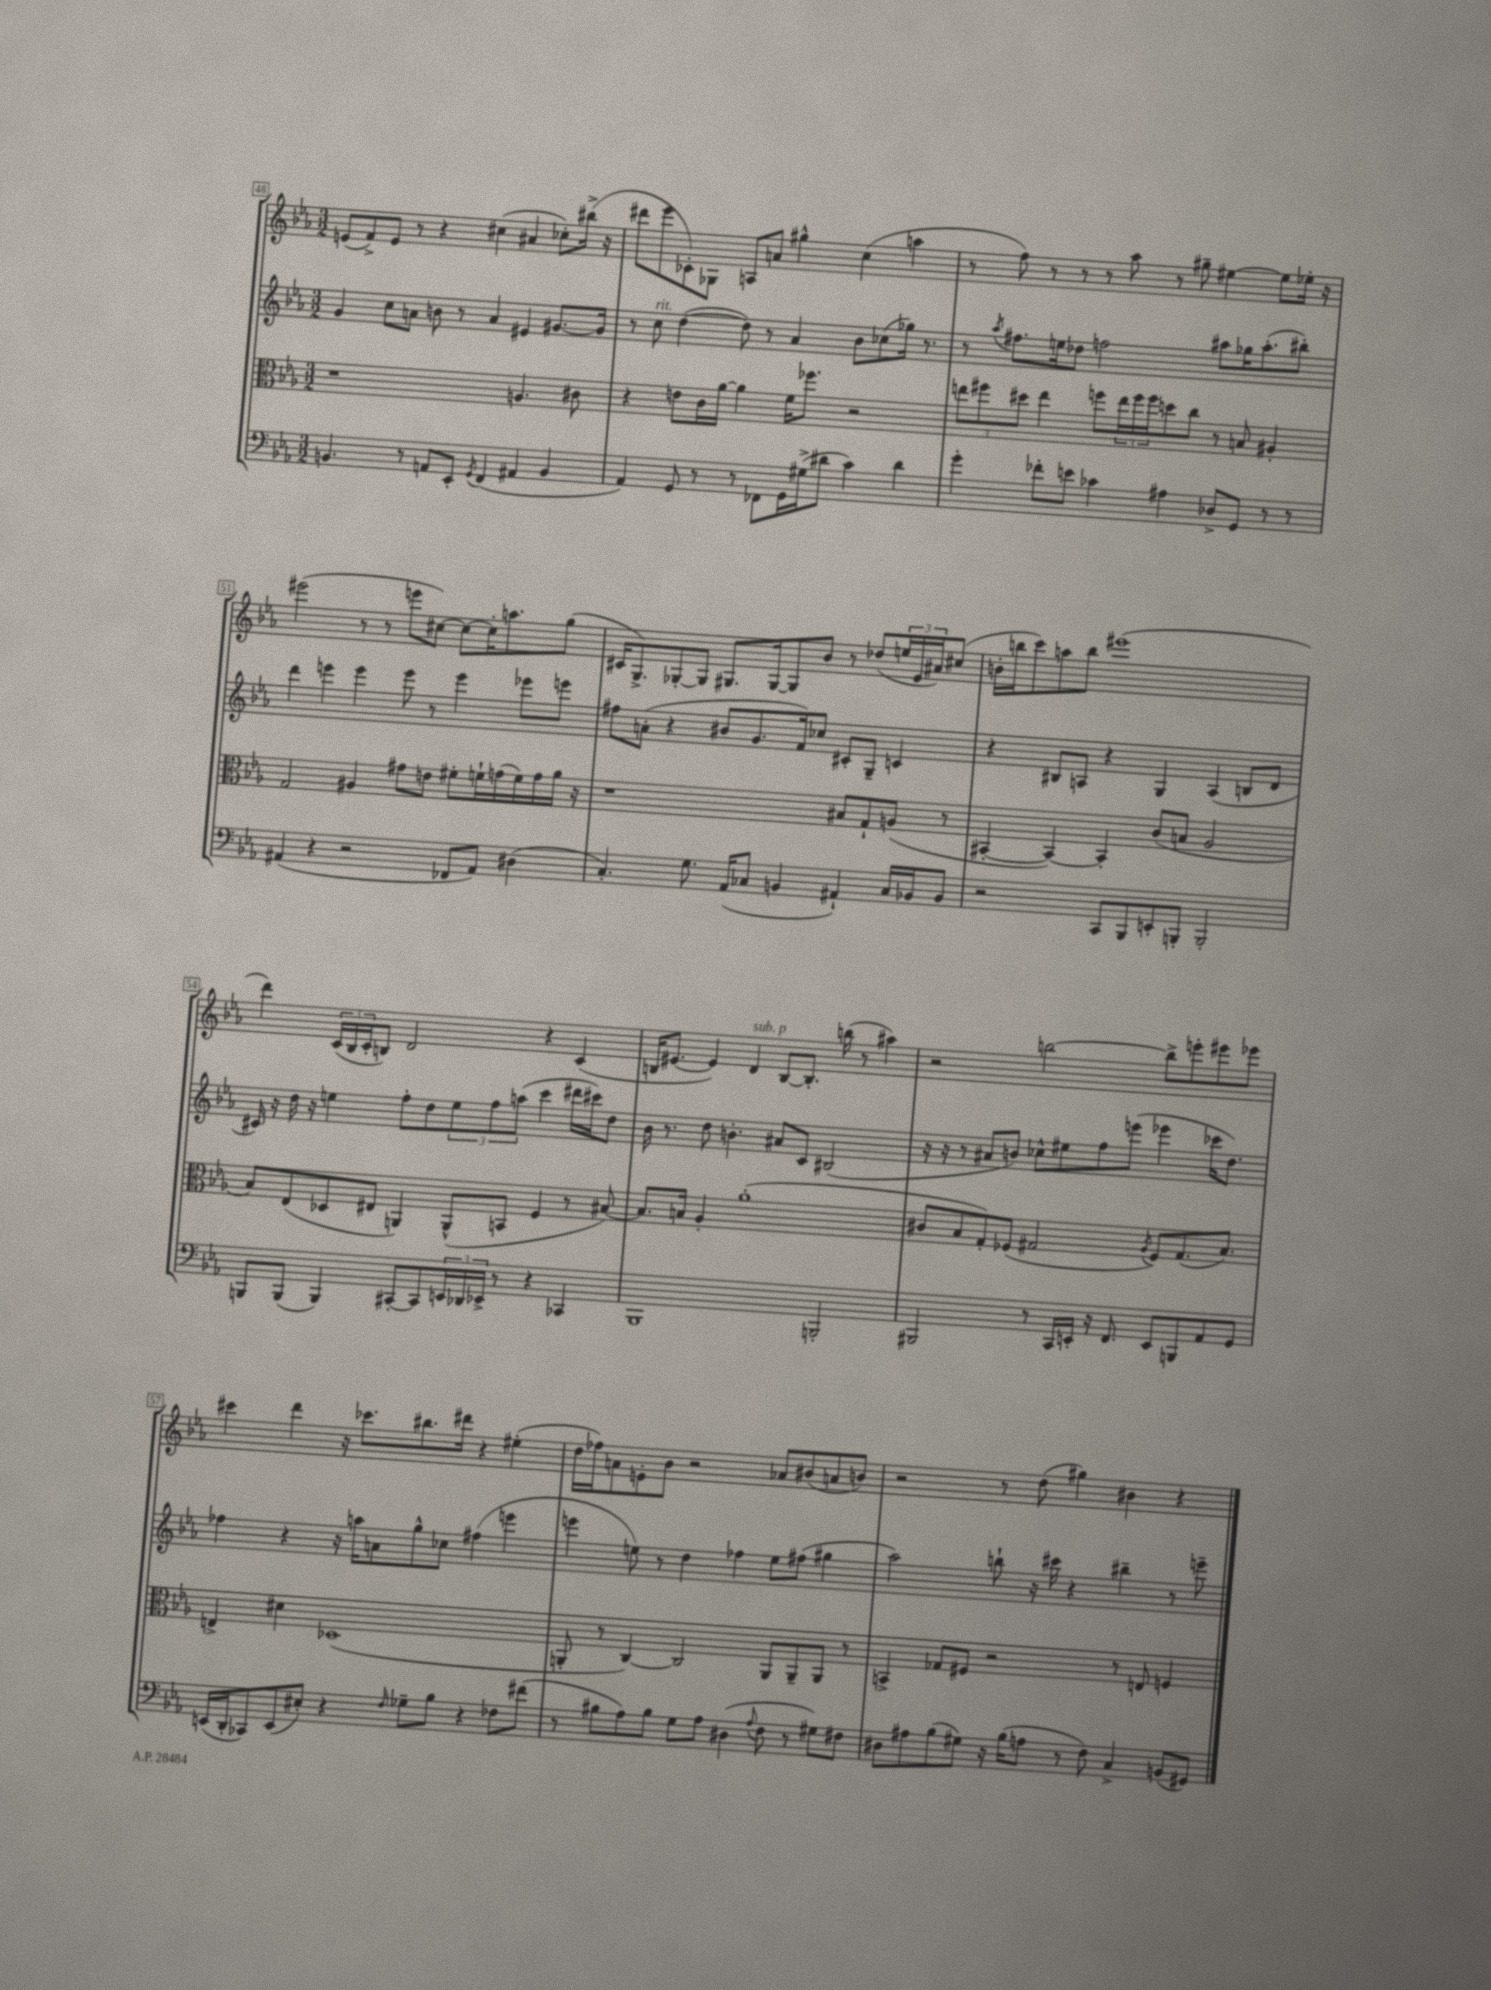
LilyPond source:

<<
\new StaffGroup <<
\new Staff = "s0" {
    \clef treble \key ees \major \numericTimeSignature \time 3/2
    e'8( f'8->) e'8 r8 r4 cis''4( ais'4 ces''8-.) bis''16->( r16 |
    dis'''8 ees'''8 ces'8-.) ges8 a8 a'8 gis''4-^ c''4( a''4 |
    r8 f''8) r8 r8 r8 aes''8 r8 gis''8-- eis''4~ eis''8 ees''16-. r16 |
    eis'''2( r8 r8 e'''8 cis''8~) cis''8~ cis''16-. a''8. g''8( |
    cis'16 g8.->) ges8~-. ges8 gis8. gis16~ gis8 bes'8 r8 des''8( \tuplet 3/2 { e''16 ees'16 ais'16) } cis''8( |
    b'16-. b''16 c'''8) a''8 b''8 eis'''1( |
    d'''4) \tuplet 3/2 { c'16( bes16 c'16-. } b8) d'2 r4 c'4( |
    b16 eis'8.~ eis'4) d'4^\markup { \italic "sub. p" } b8~ b8.-. b''16( r8 ais''4) |
    r2 b''2~ b''8-> e'''8-. eis'''8 ees'''8 |
    cis'''4 d'''4 r16 ces'''8. bis''8. dis'''16 r4 eis''4-.( |
    d''16 fes''16) a'8 e'8-. bes'8 r2 aes'8 bis'8( a'8 b'8) |
    r2 r8 d''8( gis''4) bis'4 r4 \bar "|." |
}
\new Staff = "s1" {
    \clef treble \key ees \major \numericTimeSignature \time 3/2
    g'4 c''8 a'8 b'8 r8 a'4 eis'4 gis'8.~ gis'16 |
    r8 c''8^\markup { \italic "rit." } d''4~( d''8) r8 aes'4 bes'8 ces''8( ges''16) r8. |
    r8 \acciaccatura { aes''8 } fis''8. e''16 des''8 f''2 ais''8 ges''16 ais''8.-.( bis''8-.) |
    d'''4 e'''4 e'''4 e'''8 r8 e'''4 ees'''8 e'''8 |
    fis''8 a'8-.( r4 bis'8 g'8. f'16) ces''8 cis'8-. g8-- c'4 |
    r4 bis8 a8 r4 g4 a4( b8 d'8 |
    cis'16) r16 d''16 r16 e''4 f''8-. d''8 \tuplet 3/2 { e''8 f''8 a''8( } c'''4 dis'''16 cis'''16) d''8 |
    bes'16 r8. d''8 b'4.-. ais'8 c'8 bis2( |
    r16 r16 r8 ais'8 b'8) ces''8-^ eis''8 f''8 e'''8( ees'''4 ces'''16 d''8.) |
    fes''4 r4 r16 a''16 a'8 g''8-^ ces''8 fis''4( e'''4 |
    e'''4 e''8) r8 d''4 fes''4 e''8 fis''8( gis''4 |
    aes''2) b''8-! r16 cis'''16 r4 bis''4-- r8 e'''8-- \bar "|." |
}
\new Staff = "s2" {
    \clef alto \key ees \major \numericTimeSignature \time 3/2
    r1 a4. cis'8 |
    r4 e'8 c'16 aes'16~ aes'4 f'16 fes''8. r2 |
    \tuplet 3/2 { e''8 fis''8 dis''8 } e''4 f''8 \tuplet 3/2 { e''16 f''16 f''16 } d''8 c''8 r8 b8 ais4-. |
    g2 ais4 gis'8 e'8 fis'8-. f'16-! g'16( f'16) g'16 aes'16 r16 |
    r1 bis8 g8-! a8( r8 |
    bis,4~-. bis,4~) bis,4-. c'8( b8 aes2 |
    bes8) ees8( des8 eis8 a,4) a,8-^( b,8 f4 r8 bis8~) |
    bis8. b16 aes4-. aes'1-.( |
    cis'8 bes8 g8-.) fes8( gis2 \acciaccatura { aes8 } fes8) gis8.( bes8.) |
    e4-> dis'4 des1( |
    a,8-. r8 c4~) c2 a,8 a,8-- a,8 r8 |
    b,4-> ges8 fis8 r2 r8 e8 f4 \bar "|." |
}
\new Staff = "s3" {
    \clef bass \key ees \major \numericTimeSignature \time 3/2
    b,4. r8 a,8 ees,8-. \acciaccatura { g,8 } f,4( ais,4 b,4 |
    aes,4) g,8 r8 r8 fes,8 g,16 gis16->( dis'8 c'4) dis'4 |
    g'4-. fes'8-. e'8 ces'4 ais4 des8-> g,8 r8 r8 |
    ais,4( r4 r2 fes,8 ais,8) dis4( |
    c4.-.) g8. aes,16( ces8 b,4 ais,4-!) ces16 bes,16 bes,8 |
    r2 c,8 bes,,8 e,8-. b,,8-. b,,2-. |
    b,,8 b,,8( b,,4) cis,8~-. cis,8 \tuplet 3/2 { e,16 des,16 ees,16-> } r8 r4 ces,4 |
    bes,,1 b,,2-. |
    bis,,2 r8 c,16 e,16-. r16 f,8. e,8 b,,8 aes,8 g,8 |
    e,16( d,16-. ces,8) e,8( eis8-.) r4 \grace { f16 } ges8-- bes8 r4 fes8 fis'8( |
    r8 bis8 aes8) bis8 g8 aes8 dis4( \appoggiatura { aes8 } f8 r8 gis8) fis8 |
    dis8 ais8 bes8( gis8) r16 bes16( a8 r8 f8) c4-> b,8( gis,8) \bar "|." |
}
>>
>>
\layout { \context { \Score currentBarNumber = #48 \override BarNumber.stencil = #(make-stencil-boxer 0.1 0.3 ly:text-interface::print) } }
